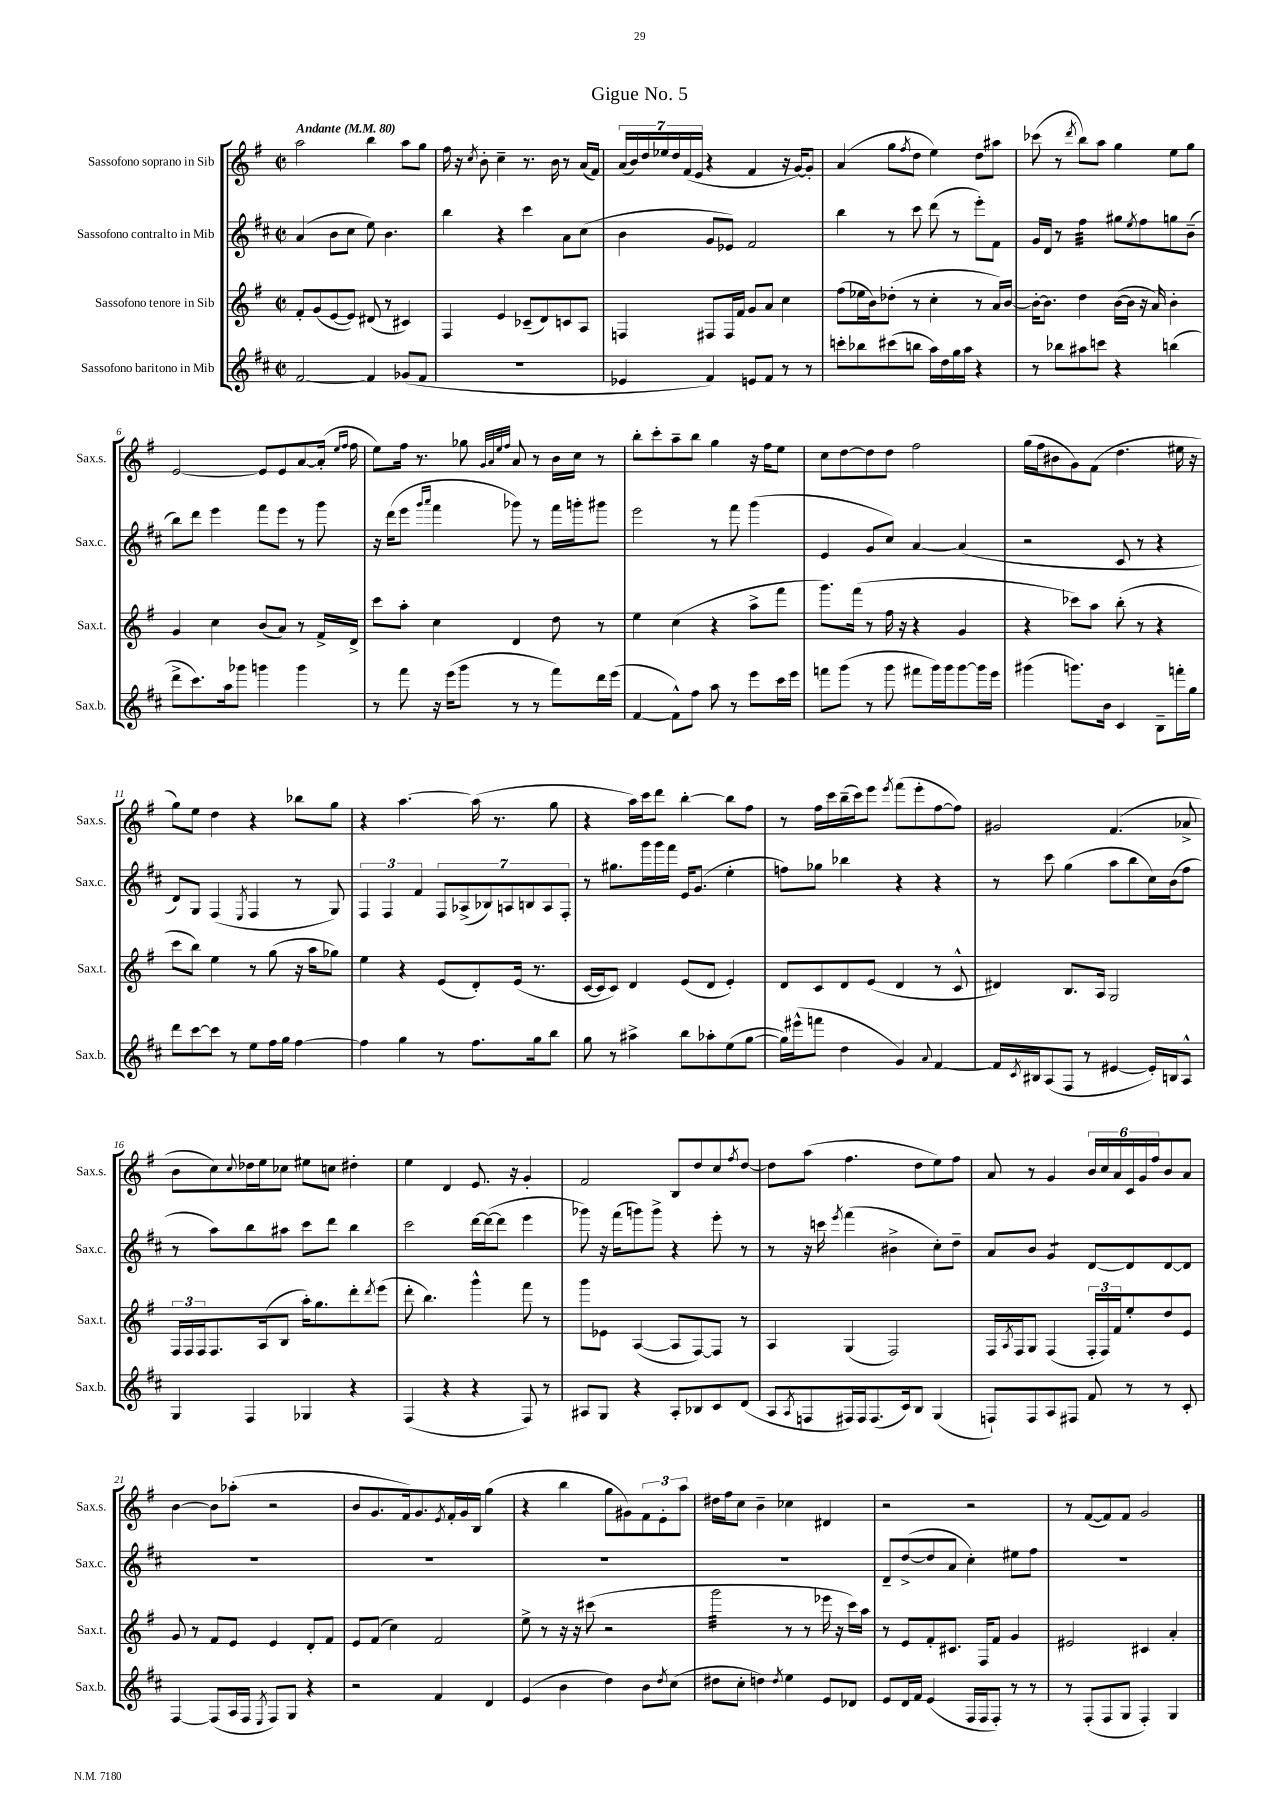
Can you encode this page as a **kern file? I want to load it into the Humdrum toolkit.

**kern	**kern	**kern	**kern
*part4	*part3	*part2	*part1
*staff4	*staff3	*staff2	*staff1
*I"Sassofono baritono in Mib	*I"Sassofono tenore in Sib	*I"Sassofono contralto in Mib	*I"Sassofono soprano in Sib
*I'Sax.b.	*I'Sax.t.	*I'Sax.c.	*I'Sax.s.
*clefG2	*clefG2	*clefG2	*clefG2
*k[f#c#]	*k[f#]	*k[f#c#]	*k[f#]
*M2/2	*M2/2	*M2/2	*M2/2
*met(c|)	*met(c|)	*met(c|)	*met(c|)
*MM80	*MM80	*MM80	*MM80
=1	=1	=1	=1
!	!	!	!LO:TX:a:B:t=Andante
[2f#/	8f#'/L	(4a/	2aa\
.	(8g/	.	.
.	[8e/	8b\L	.
.	8e/J])	8cc#\J	.
4f#/]	(8d#X/	8ee\)	4bb\
.	8r	4.b\	.
(8g-X/L	4c#X/)	.	8aa\L
8f#/J	.	.	8gg\J
=2	=2	=2	=2
1r	4F#/	4bb\	16ff#\
.	.	.	16r
.	.	.	8qcc/
.	.	.	8b'\
.	4e/	4r	4cc~\
.	(8c-X~/L	4ccc#\	8.r
.	8d/)	.	.
.	.	.	16b\
.	8cn/	8a\L	8r
.	8A/J	(8cc#\J	(16a/LL
.	.	.	16f#/JJ)
=3	=3	=3	=3
4e-X/	4Fn/	4b\	(28a/LL
.	.	.	28b/)
.	.	.	28dd/
.	.	.	28ee-X/
.	.	.	28dd/
.	.	.	(28f#/
.	.	.	28e/JJ
4f#/)	8F#X/L	8g/L	4r
.	16F#/L	8e-X/J)	.
.	16f#/JJ	.	.
8en/L	8g/L	2f#/	4f#/
8f#/J	8a/J	.	.
8r	4cc\	.	16r
.	.	.	[16g/KL)
8r	.	.	8g'/J]
=4	=4	=4	=4
8cccn'\L	(8ff#\L	4bb\	(4a/
8bb-X\	16ee-X\L	.	.
.	16b\J)	.	.
(8ccc#X\	(8dd-X'\J	8r	8gg\L
.	.	.	8qff#/
8bbn\J	8r	8ccc#\	8dd\J
16aa\LL)	4cc'\	(8ddd\	4ee\)
16dd\	.	.	.
16gg\	.	8r	.
16aa\JJ	.	.	.
4r	8r	8eee'\L)	8dd\L
.	16a/LL)	8f#\J	8aa#X\J
.	[16b/JJ	.	.
=5	=5	=5	=5
8r	16b'\KL_	16g/LL	(8ccc-X\
.	8.b\J]	16d/JJ	.
8bb-X\L	.	8r	8r
.	.	.	8qddd/
*	*	*tremolo	*
8aa#X\	4dd\	32ff#\LLL	8bb\L)
.	.	32ff#\	.
.	.	32ff#\	.
.	.	32ff#\	.
8cccn\J	.	32ff#\	8aa\J
.	.	32ff#\	.
.	.	32ff#\	.
.	.	32ff#\JJJ	.
*	*	*Xtremolo	*
4r	([16b\LL	8gg#X\L	4gg\
.	16b\JJ]	.	.
.	.	8qee/	.
.	16r	8ff#\	.
.	16a/)	.	.
(4bbn\	4b'\	8ggn\	8ee\L
.	.	(8b~\J	8gg\J
!!LO:LB:g=z
=6	=6	=6	=6
8ddd^\L	4g/	8bb\L)	[2e/
8.ccc#\)	.	8ddd\J	.
.	4cc\	4eee\	.
16aa\k	.	.	.
8ggg-X\J	.	.	.
4gggn\	(8b/L	8fff#\L	8e/L]
.	8a/J)	8eee\J	8e/
4ggg\	8r	8r	[8a/
.	16f#^/LL	8ggg\	(16a'/Jk]
.	.	.	16qqee/LL
.	.	.	16qqff#/JJ
.	16d^/JJ	.	16ff#\
=7	=7	=7	=7
8r	8ccc\L	16r	8ee\L)
.	.	(16ddd\KL	.
8fff#\	8aa'\J	8eee\J	16ff#\Jk
.	.	.	8.r
.	.	16qqggg/LL	.
.	.	16qqaaa/JJ	.
16r	4cc\	4fff#\	.
(16eee\KL	.	.	.
8ggg\J	.	.	8gg-X\
.	.	.	32qqg/LLL
.	.	.	32qqa/
.	.	.	32qqee/
.	.	.	32qqff#/JJJ
8r	4d/	8ggg-X\)	8a/
8r	.	8r	8r
8fff#\L)	8dd\	16fff#\LL	16b\LL
.	.	16gggn'\J	16cc\JJ
16ddd\L	8r	8ggg#X\J	8r
(16eee\JJ	.	.	.
=8	=8	=8	=8
[4f#/	4ee\	2eee\	8bb'\L
.	.	.	8ccc'\
8f#^^\L])	(4cc\	.	8aa~\
8ff#\J	.	.	8bb\J
8aa\	4r	8r	4gg\
8r	.	8fff#\	.
8eee\L	8aa^\L	(4ggg\	16r
.	.	.	16ff#\KL
16ccc#\L	8fff#\J	.	8ee\J
16eee\JJ	.	.	.
=9	=9	=9	=9
8fffn\L	8.ggg\L)	4e/	8cc\L
(8ggg\J	.	.	[8dd\
.	(16fff#\Jk	.	.
8r	8r	8g/L	8dd\]
8ggg\	16ff#\	8cc#/J)	8dd\J
.	16r	.	.
8fff#X\L	4r	[4a/	2ff#\
16ggg\L)	.	.	.
16ggg\J	.	.	.
[8ggg\	4g/	(4a/]	.
16ggg\L]	.	.	.
16eee\JJ	.	.	.
=10	=10	=10	=10
(4ggg#X\	4r	2r	(16gg\LL
.	.	.	16ff#\J
.	.	.	8b#X\
8.gggn\L)	8ccc-X\L)	.	8g\)
.	8aa\J	.	(8f#\J
16b\Jk	.	.	.
4c#/	(8bb'\	8c#/	4.dd\
.	8r	8r	.
8B~\L	4r	4r	.
16fffn'\L	.	.	16ee#X\
16gg\JJ	.	.	16r
!!LO:LB:g=z
=11	=11	=11	=11
8ddd\L	8ccc\L	8d/L)	8gg\L)
[8ccc#\	8bb\J)	8G/J	8ee\J
8ccc#\J]	4ee\	(4F#/	4dd\
8r	.	.	.
.	.	8qE/	.
8ee\L	8r	4F#/	4r
16ff#\L	(8gg\	.	.
16gg\JJ	.	.	.
[4ff#\	16r	8r	8bb-X\L
.	16aa\KL	.	.
.	8gg-X\J)	8G/)	8gg\J
=12	=12	=12	=12
4ff#\]	4ee\	6F#/	4r
.	.	6F#/	.
4gg\	4r	.	[4.aa\
.	.	6f#/	.
8r	(8e/L	14F#/L	.
.	.	(14A-X^/	.
8.ff#\L	8d'/)	.	(16aa\]
.	.	14B-X/)	.
.	.	.	8.r
.	.	14An/	.
.	(16e/Jk	.	.
.	.	14Bn/	.
16gg\k	8.r	.	.
.	.	14A/	.
8bb\J	.	.	8gg\
.	.	14F#'/J	.
=13	=13	=13	=13
8gg\	[16c/LL	8r	4r
.	16c/J]	.	.
8r	8c/J)	8.gg#X\L	.
4aa#X^\	4d/	.	16aa\LL)
.	.	16ggg\L	16ccc\J
.	.	16ggg\	8ddd\J
.	.	16fff#\JJ	.
8bb\L	(8e/L	16e/KL	[4bb'\
.	.	(8.g/J	.
8aa-X'\	8d/J	.	.
(8ee\	4e'/)	4ee'\	8bb\L]
[8gg\J	.	.	8ff#\J
=14	=14	=14	=14
16gg\LL])	8d/L	8ffn\L)	8r
(16eee#X^^\J	.	.	.
8fffn\J	8c/	8gg-X\J	16ff#\LL
.	.	.	16ccc\
4dd\	8d/	4bb-X\	(16bb~\
.	.	.	16ccc\J)
.	(8e/J	.	8eee\J
.	.	.	8qeee/
4g/)	4d/	4r	(8fff#\L
.	.	.	8eee'\
8qqa/	.	.	.
[4f#/	8r	4r	[8ff#\
.	8c^^/	.	8ff#\J])
=15	=15	=15	=15
16f#/LL]	4d#X/)	8r	2g#X/
8qc#/	.	.	.
16B#X/J	.	.	.
(8A/	.	8ccc#\	.
8F#/J	8.B/L	(4gg\	.
8r	.	.	.
.	16A/Jk	.	.
[4e#X/	2G/	8aa\L	(4.f#/
.	.	8bb\	.
16e#'/LL])	.	16cc#\L)	.
16Bn/J	.	(16b\J	.
8A^^/J	.	8ff#\J	8a-X^/
!!LO:LB:g=z
=16	=16	=16	=16
4G/	24F#/LL	8r	8b\L
.	24F#/	.	.
.	24F#/J	.	.
.	8.F#/	8aa\L)	8cc\)
.	.	.	8qqcc/
4F#/	.	8bb\	16dd-X\L
.	(16A/k	.	16ee\J
.	8B/J	8aa#X\J	8cc-X\J
4G-X/	16aa'\KL)	8ccc#\L	8ee#X\L
.	8.gg\	.	.
.	.	8ddd\J	8ccn\J
4r	8ddd'\	4bb\	4dd#X'\
.	8qddd/	.	.
.	(8eee\J	.	.
=17	=17	=17	=17
(4F#/	8ddd'\	2ccc#\	4ee\
.	4.bb\)	.	.
4r	.	.	4d/
4r	4ggg^^\	[16ddd\LL	8.e/
.	.	(16ddd\J_	.
.	.	8ddd\J]	.
.	.	.	16r
8F#/)	8fff#\	4eee\	4g'/
8r	8r	.	.
=18	=18	=18	=18
8A#X/L	8ggg\L	8ggg-X\)	2f#/
8G/J	8e-X\J	16r	.
.	.	(16fff#\KL	.
4r	([4A/	8gggn\)	.
.	.	8ggg^\J	.
8A#'/L	8A/L]	4r	8B/L
8B-X/	[8F#/)	.	8dd/
8c#/	8F#/J]	8eee'\	8cc/
.	.	.	8qff#/
(8d/J	8r	8r	[8dd/J
=19	=19	=19	=19
8A/L	4A/	8r	8dd\L]
8qA/	.	.	.
8Fn/	.	16r	(8aa\J
.	.	16cccn\	.
.	.	8qeee/	.
16F#X/L)	(4G/	(4fff#\	4.ff#\
16F#/J	.	.	.
(8.F#/	.	.	.
.	2F#/)	4b#X^\	.
16c#/k)	.	.	.
8B/J	.	.	8dd\L
(4G/	.	8cc#'\L)	8ee\)
.	.	8dd~\J	8ff#\J
=20	=20	=20	=20
8Fn`/L)	16F#/LL	8a/L	8a/
.	8qA/	.	.
.	16F#/J	.	.
8F/	8G/J	8b/J	8r
*	*	*tremolo	*
8A/	(4F#/	8g/L	4g/
8F#X/J	.	8g/J	.
*	*	*Xtremolo	*
8f#/	24F#'/LL	[8d/L	24b/LL
.	24F#/)	.	24cc/
.	24f#/J	.	24a/
8r	8ee'/	8d/]	24c/
.	.	.	24g/
.	.	.	24ff#/J
8r	8dd/	[8d/	8b/
8c#'/	8e/J	8d/J]	8a/J
!!LO:LB:g=z
=21	=21	=21	=21
[4F#/	8g/	1r	[4b\
.	8r	.	.
(8F#/L]	8f#/L	.	8b\L]
16A/L	8e/J	.	(8aa-X'\J
16F#/JJ	.	.	.
8qE/	.	.	.
8F#/L)	4e/	.	2r
8G/J	.	.	.
4r	8d'/L	.	.
.	8f#/J	.	.
=22	=22	=22	=22
2r	8e/L	1r	8b/L
.	(8f#/J	.	8.g/
.	4cc\)	.	.
.	.	.	16f#/k)
.	.	.	8.g/
4f#/	2f#/	.	.
.	.	.	8qe/
.	.	.	16f#'/L
.	.	.	16g/
.	.	.	16B/JJ
4d/	.	.	(4gg\
=23	=23	=23	=23
(4e/	8ee^\	1r	4r
.	8r	.	.
4b\	16r	.	4bb\
.	16r	.	.
.	(8ccc#X\	.	.
4dd\)	2r	.	8gg\L
.	.	.	8g#X\)
8b\L	.	.	12f#\
.	.	.	12e'\
8qdd/	.	.	.
(8cc#\J	.	.	.
.	.	.	12aa\J
=24	=24	=24	=24
*	*tremolo	*	*
8dd#X\L	32ggg\LLL	1r	16dd#X\LL
.	32ggg\	.	.
.	32ggg\	.	16ff#\J
.	32ggg\	.	.
8cc#'\J	32ggg\	.	8cc\J
.	32ggg\	.	.
.	32ggg\	.	.
.	32ggg\	.	.
4ddn\)	32ggg\	.	4b~\
.	32ggg\	.	.
.	32ggg\	.	.
.	32ggg\	.	.
.	32ggg\	.	.
.	32ggg\	.	.
.	32ggg\	.	.
.	32ggg\JJJ	.	.
*	*Xtremolo	*	*
8qdd/	.	.	.
4ee\	8r	.	4cc-X\
.	8r	.	.
8e/L	16eee-X\	.	4d#X/
.	16r	.	.
8d-X/J	16ccc\LL)	.	.
.	16aa\JJ	.	.
=25	=25	=25	=25
8e/L	8r	8d~/L	2r
16d/L	8e/L	([8dd^/	.
16f#/JJ	.	.	.
(4e/	8f#'/	8dd/]	.
.	8.c#X/J	8a/J	.
16F#/LL	.	4cc#'\)	2r
16F#/J	16F#/KL	.	.
8F#'/J)	8f#/J	.	.
8r	4g/	8ee#X\L	.
8r	.	8ff#\J	.
=26	=26	=26	=26
8r	2e#X/	1r	8r
(8F#'/L	.	.	([8f#/L
8F#/	.	.	8f#/])
8G/J	.	.	8f#/J
4F#'/)	4c#X/	.	2g/
4G/	4a'/	.	.
==	==	==	==
*-	*-	*-	*-
